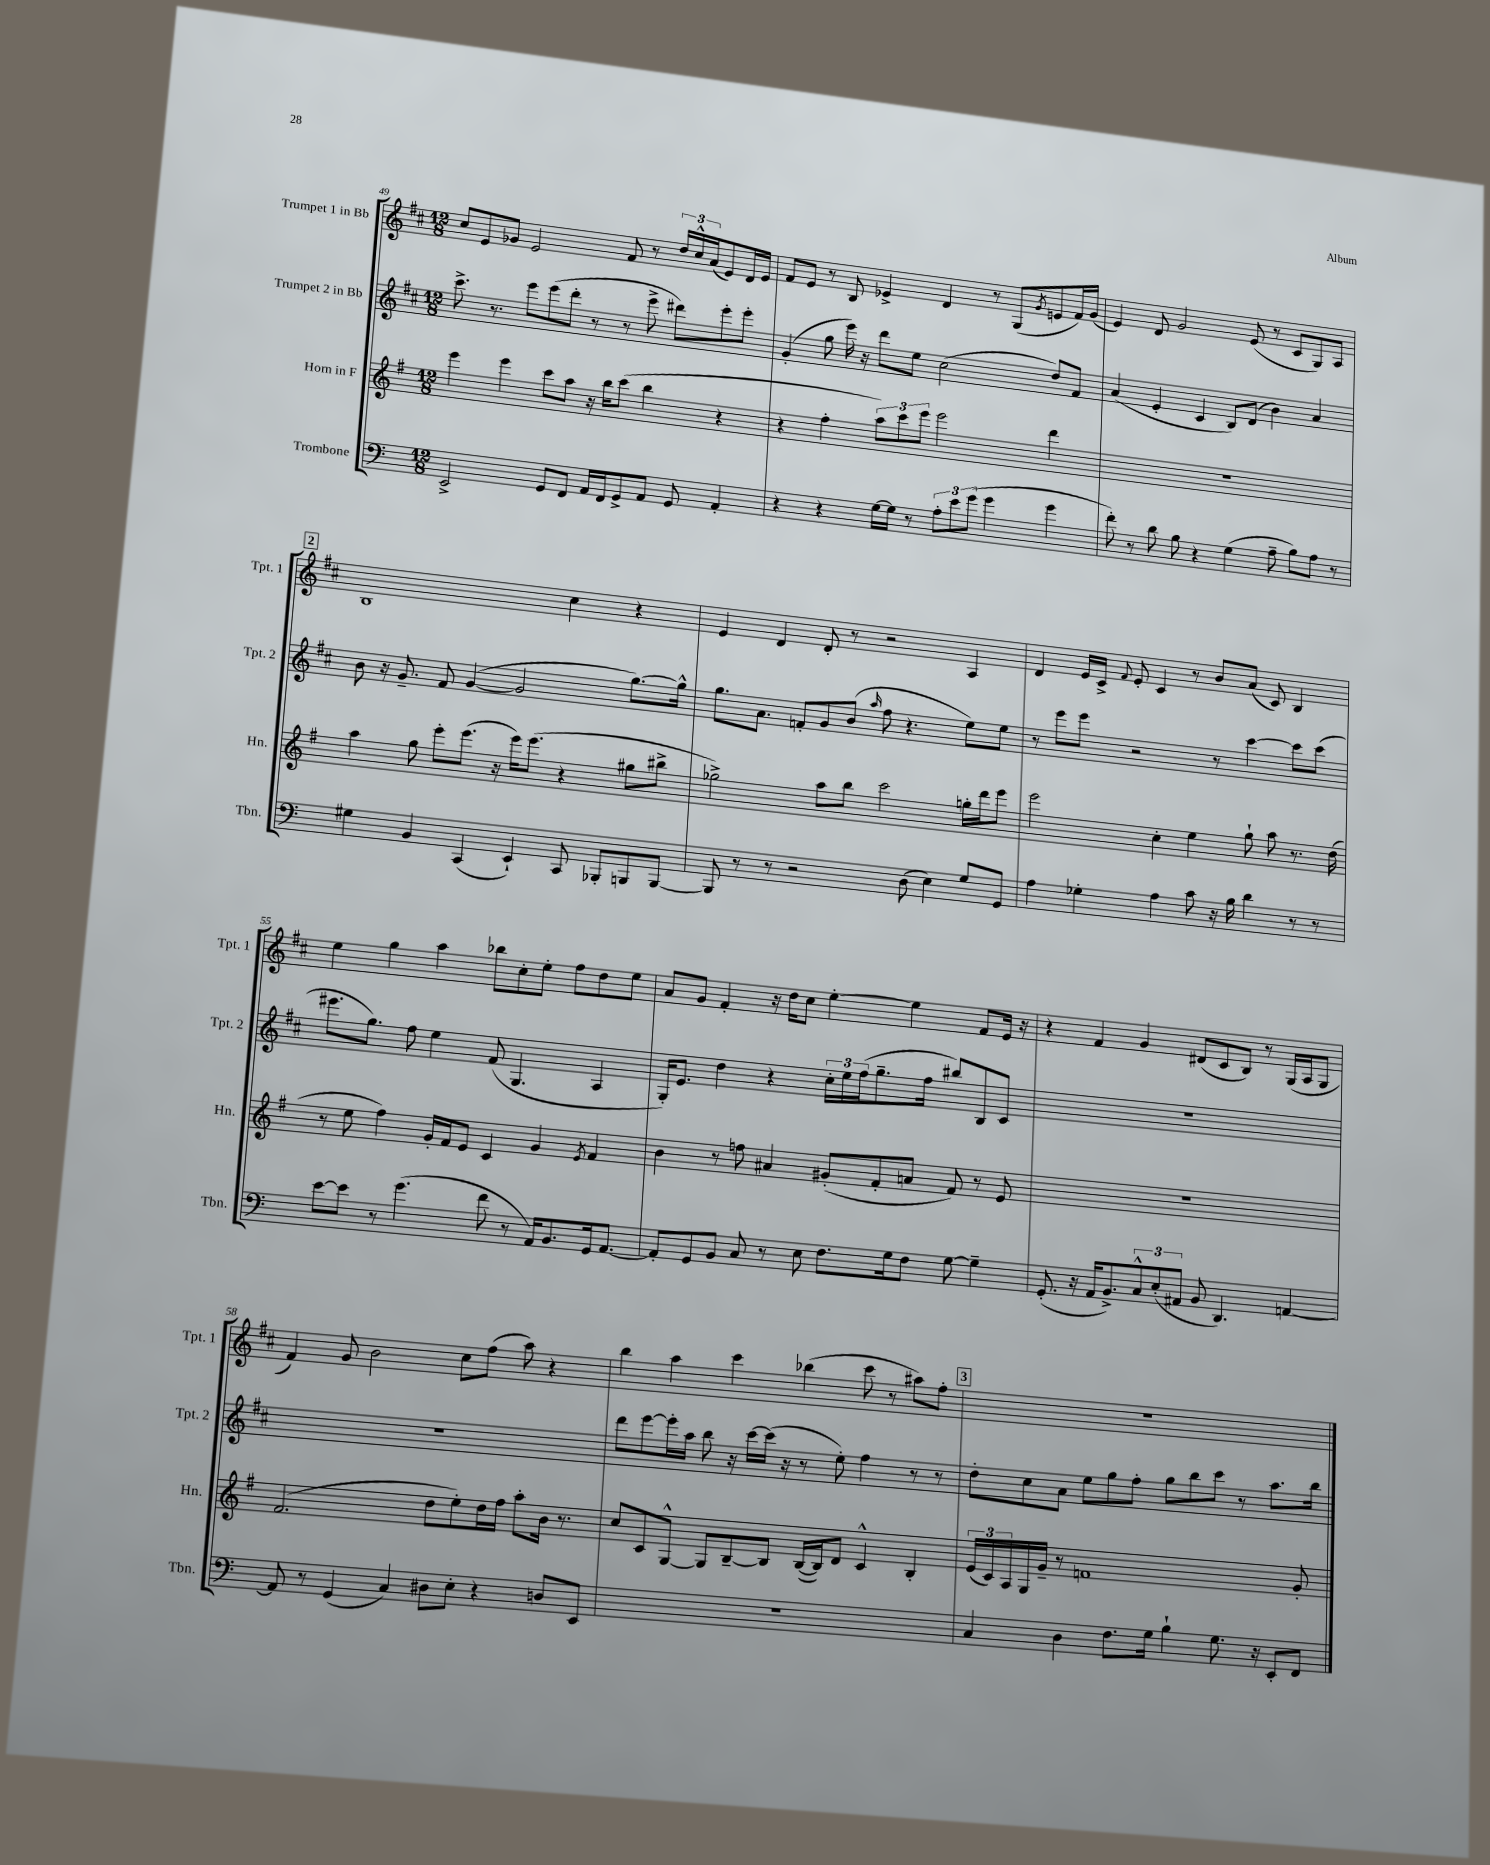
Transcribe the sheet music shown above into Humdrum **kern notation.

**kern	**kern	**kern	**kern
*part4	*part3	*part2	*part1
*staff4	*staff3	*staff2	*staff1
*I"Trombone	*I"Horn in F	*I"Trumpet 2 in Bb	*I"Trumpet 1 in Bb
*I'Tbn.	*I'Hn.	*I'Tpt. 2	*I'Tpt. 1
*clefF4	*clefG2	*clefG2	*clefG2
*k[]	*k[f#]	*k[f#c#]	*k[f#c#]
*M12/8	*M12/8	*M12/8	*M12/8
=49	=49	=49	=49
2EE^/	4eee\	8.ccc#^\	8cc#/L
.	.	.	8e/
.	.	8.r	.
.	4eee\	.	8g-X/J
.	.	8eee\L	2e/
8GG/L	8ccc\L	(8eee\	.
8FF/J	8aa\J	8ddd'\J	.
16AA/LL	16r	8r	.
16FF/J	16bb\KL	.	.
8GG^/	(8ccc\J	8r	8f#/
8AA/J	4bb\	8eee^\	8r
8GG/	.	8ddd#X\L)	24dd/LL
.	.	.	24cc#^^/
.	.	.	(24a/J
4AA'/	4r	8eee'\	8e/)
.	.	8eee'\J	16d/L
.	.	.	16e/JJ
=50	=50	=50	=50
4r	4r	(4g'/	8f#/L
.	.	.	8e/J
4r	4ff#'\	8gg\	8r
.	.	16eee\)	8B/
.	.	16r	.
[16G\LL	12aa\L)	8ddd\L	4e-X^/
16G\JJ]	.	.	.
.	12ccc\	.	.
8r	.	8ee\J	.
.	12eee\J	.	.
12A'\L	2eee\	(2cc#\	4d/
12e\	.	.	.
(12g\J	.	.	.
4g\	.	.	8r
.	.	.	(8G/L
.	.	.	8qg/
4g\	4ddd\	8dd/L)	8en/
.	.	8f#/J	16f#/L)
.	.	.	(16g/JJ
=51	=51	=51	=51
8f'\)	1.r	(4a/	4e/)
8r	.	.	.
8d\	.	4e'/	8d/
8B\	.	.	2g/
4r	.	4c#/	.
(4G\	.	8B/L)	.
.	.	(8d/J	(8e/
8A~\	.	4b\)	8r
8B\L)	.	.	8c#/L
8A\J	.	4a/	8G/)
8r	.	.	8A/J
!!LO:LB:g=z
!!LO:REH:place=s1:t=2
=52	=52	=52	=52
4G#X\	4aa\	8b\	1B
.	.	16r	.
.	.	8.g~/	.
4BB/	8gg\	.	.
.	8eee'\L	8f#/	.
(4CC/	(8.eee\J	([4g/	.
.	16r	.	.
4EE`/)	16eee\KL)	2g/]	.
.	(8.eee\J	.	.
8CC/	4r	.	4cc#\
8BBB-X'/L	.	.	.
8BBBn/	8gg#X\L	[8.gg\L)	4r
[8BBB/J	8bb#X^\J	.	.
.	.	16gg^^\Jk]	.
=53	=53	=53	=53
8BBB/]	2gg-X^\)	8.gg\L	4e/
8r	.	.	.
.	.	8.a\J	.
8r	.	.	4d/
2r	.	8fn'/L	.
.	8aa\L	8g/	8d'/
.	8bb\J	(8b/J	8r
.	.	16qqaa/	.
.	2ccc\	8ff#\	2r
(8D\	.	4.r	.
4E\)	.	.	.
8G/L	16ggn'\LL	8ee\L)	4A/
.	16ddd\J	.	.
8GG/J	8eee\J	8ee\J	.
=54	=54	=54	=54
4A\	2eee\	8r	4d/
.	.	8eee\L	.
4G-X'\	.	8eee\J	16e/LL
.	.	.	16c#^/JJ
.	.	.	8qqf#/
.	.	2r	8e'/
4A\	4cc'\	.	4c#/
8c\	4ee\	.	8r
16r	.	8r	8b/L
16B\	.	.	.
4d\	8gg`\	[4ccc#\	(8a/J
.	8aa\	.	8c#/)
8r	8.r	8ccc#\L]	4B/
8r	.	(8ccc#\J	.
.	(16dd\	.	.
!!LO:LB:g=z
=55	=55	=55	=55
[8e\L	8r	8.eee#X\L	4ee\
8e\J]	8ee\	.	.
.	.	8.gg\J)	.
8r	4ff#\)	.	4gg\
(4.g\	.	8ff#\	.
.	16g'/LL	4ee\	4aa\
.	16f#/J	.	.
.	8e/J	.	.
8f\	4c/	(8f#/	8bb-X\L
8r	.	4.G/	8cc#'\
16AA/KL)	4g/	.	8ee'\J
8.BB/	.	.	.
.	.	.	8ff#\L
.	8qe/	.	.
16GG/k	4f#/	4A/	8dd\
[8.AA/J	.	.	.
.	.	.	8ee\J
=56	=56	=56	=56
8AA'/L]	4b\	16G'/KL)	8a/L
.	.	8.e/J	.
8GG/	.	.	8g/J
8BB/J	8r	4dd\	4f#'/
8C/	8ffn\	.	.
8r	4a#X/	4r	16r
.	.	.	16dd\KL
8E\	.	.	8cc#\J
8.F\L	(8g#X'/L	24cc#'\LL	[4ee'\
.	.	24ee\	.
.	.	(24ff#\J	.
.	8f#'/	8.gg~\	.
16G\k	.	.	.
8F\J	8an/J	.	4ee\]
.	.	16ff#\Jk	.
[8G\	8f#/)	8bb#X/L)	.
4G~\]	8r	8B/	8f#/L
.	8e/	8c#/J	16e/Jk
.	.	.	16r
=57	=57	=57	=57
(8.GG'/	1.r	1.r	4r
16r	.	.	.
16AA/KL	.	.	4f#/
8.BB^/)	.	.	.
12C^^/	.	.	4g/
(12E'/	.	.	.
12AA#X/J	.	.	.
8BB/	.	.	(8d#X/L
4.DD/)	.	.	8c#/
.	.	.	8B/J)
.	.	.	8r
[4AAn/	.	.	(16G/LL
.	.	.	16A/J
.	.	.	8G/J
!!LO:LB:g=z
=58	=58	=58	=58
8AA/]	(2.f#/	1.r	4f#/)
8r	.	.	.
(4GG/	.	.	8g/
.	.	.	2b\
4C/)	.	.	.
8D#X\L	8dd\L	.	.
8E'\J	8ee'\)	.	8cc#\L
4r	16dd\L	.	(8ff#\J
.	16ff#\JJ	.	.
.	8aa'\L	.	8aa\)
8Dn/L	16b\Jk	.	4r
.	8.r	.	.
8EE/J	.	.	.
=59	=59	=59	=59
1.r	8cc/L	8ddd\L	4bb\
.	8c/	[8eee\	.
.	[8G^^/J	16eee'\L]	4aa\
.	.	16aa\JJ	.
.	8G/L]	8bb\	.
.	[8B~/	16r	4ccc#\
.	.	[16ccc#\LL	.
.	8B/J]	(16ccc#\JJ]	.
.	.	16r	.
.	([16B/LL	8r	(4bb-X\
.	16B/J])	.	.
.	8d/J	8ee'\)	.
.	4c^^/	4ff#\	8ccc#\
.	.	.	8r
.	4B'/	8r	8aa#X\L)
.	.	8r	8ff#'\J
!!LO:REH:place=s1:t=3
=60	=60	=60	=60
4C/	(24e/LL	8dd'\L	1.r
.	24c/)	.	.
.	24A/	.	.
.	16G/	8cc#\	.
.	16g~/JJ	.	.
4D\	8r	8a\J	.
.	1fn	8ee\L	.
8.F\L	.	8gg\	.
.	.	8ff#'\J	.
16G\Jk	.	.	.
4B`\	.	8gg\L	.
.	.	8bb\	.
8.G\	.	8ccc#\J	.
.	.	8r	.
16r	.	.	.
8EE'/L	.	8.aa\L	.
8FF/J	8g'/	.	.
.	.	16bb\Jk	.
==	==	==	==
*-	*-	*-	*-
